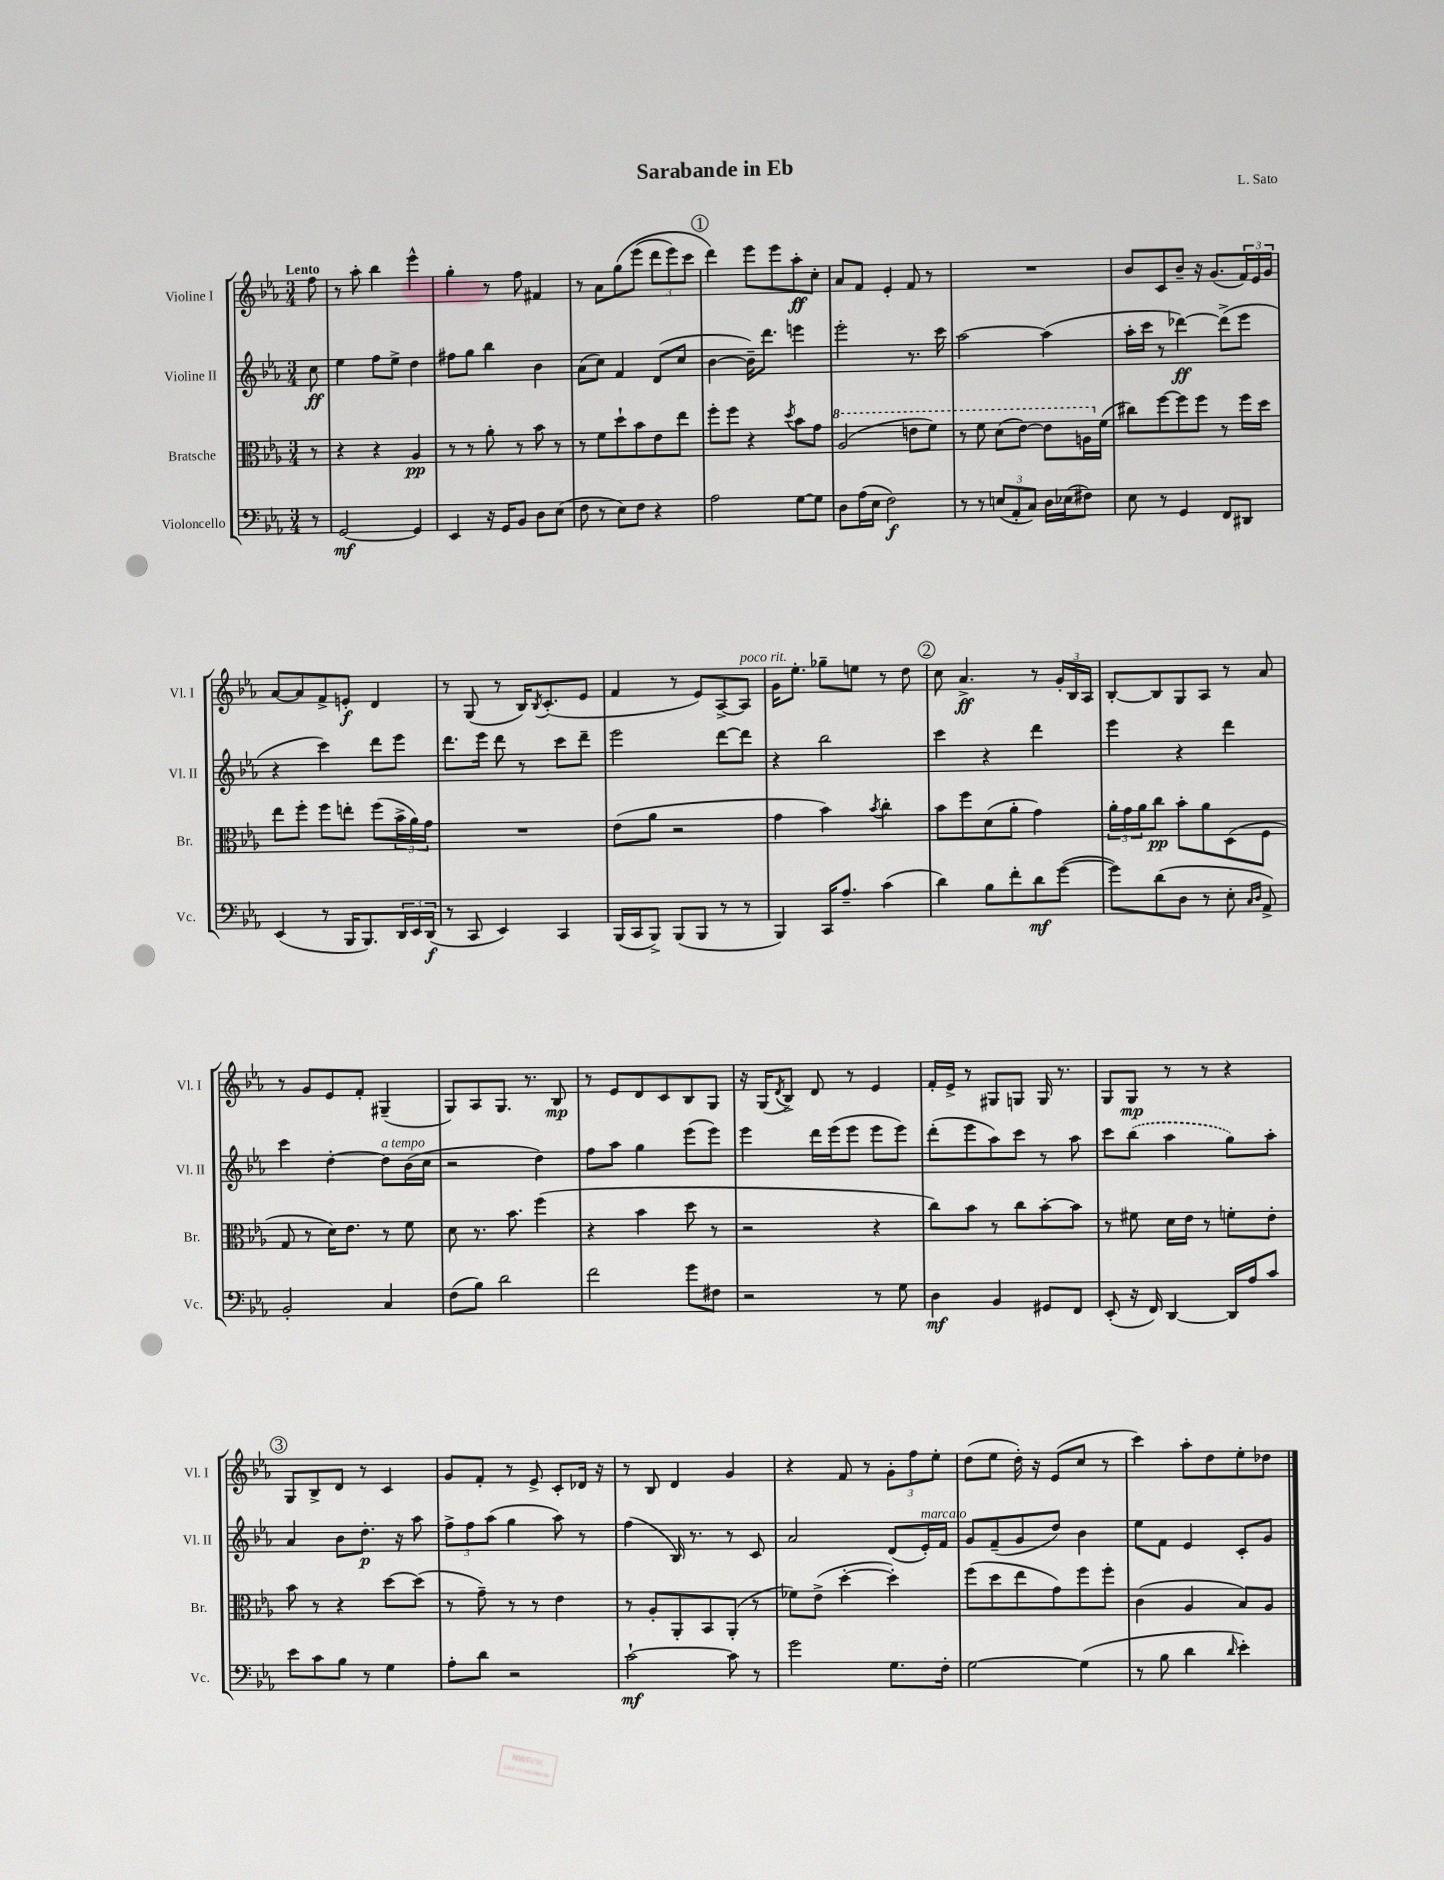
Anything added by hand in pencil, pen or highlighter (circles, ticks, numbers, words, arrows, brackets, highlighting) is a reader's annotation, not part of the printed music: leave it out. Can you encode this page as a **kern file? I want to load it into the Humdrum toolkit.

**kern	**kern	**kern	**kern
*staff4	*staff3	*staff2	*staff1
*clefF4	*clefC3	*clefG2	*clefG2
*k[b-e-a-]	*k[b-e-a-]	*k[b-e-a-]	*k[b-e-a-]
*M3/4	*M3/4	*M3/4	*M3/4
8r	8r	8cc	8ff
=	=	=	=
[2GG	4r	4ee-	8r
.	.	.	8aa-'
.	4r	8ff	4bb-
.	.	8ee-^	.
4GG]	4A-	4dd	4eee-^^
=	=	=	=
4EE-	8r	8ff#	4gg'
.	8r	8gg	.
16r	8a-'	4bb-	8r
16GG	.	.	.
8BB-	8r	.	8ff
8D	8b-	4b-	4f#
(8E-	8r	.	.
=	=	=	=
8F	8r	(8a-	8r
8r	8f	8cc)	8a-
8E-)	8dd`	4f	&(8gg
8F	8b-	.	(8eee-
4r	8e-	(8d	12ddd
.	.	.	12eee-)
.	8ee-	8cc	.
.	.	.	12ccc
=	=	=	=
2A-	8ff'	[4b-	4ddd&)
.	8ff	.	.
.	4r	16b-~])	8eee-
.	.	8.ddd	.
.	.	.	8eee-
.	8qdd	.	.
[8G	8b-	4eee	8aa-'
8G]	8g	.	8cc'
=	=	=	=
8D	(2a-	2eee-'	8a-
(16A-	.	.	8f
16E-	.	.	.
2F)	.	.	4e-'
.	8ee	8.r	8f
.	8ff)	.	8r
.	.	16ccc	.
=	=	=	=
8r	8r	[2aa-	2.r
8r	8ff	.	.
(12E	(8dd	.	.
12AA-'	.	.	.
.	[8ee-)	.	.
12C)	.	.	.
16D	8ee-]	(4aa-]	.
(16E-	.	.	.
8F#)	16a	.	.
.	(16f	.	.
=	=	=	=
8E-	8cc#)	16aa-'	8b-
.	.	16ccc	.
8r	[8ff	8r	8c
4GG	8ff]	[4ddd-)	8b-~
.	8ff	.	16r
.	.	.	(8.g
8FF	8r	(8ddd-^]	.
8DD#	16ff	8eee-	24f)
.	.	.	24e-
.	16dd	.	.
.	.	.	24g
=	=	=	=
(4EE-	8ee-	4r	[8a-
.	8ff'	.	8a-]
8r	8ff	4ccc)	8f^
16BBB-	8ee'	.	8e'
8.BBB-)	.	.	.
.	(8ff	8ddd	4d
24DD	24b-^	8eee-	.
24EE-	24a-)	.	.
(24DD	24g	.	.
=	=	=	=
8r	2.r	8.ddd	8r
8CC	.	.	(8G
.	.	16eee-	.
4EE-)	.	8ddd	8r
.	.	8r	16B-)
.	.	.	8qB-
.	.	.	(8.c'
4CC	.	8ccc	.
.	.	8ddd~	8e-
=	=	=	=
(16BBB-	(8e-	2eee-	4f
16CC	.	.	.
8BBB-^)	8a-	.	.
(8BBB-	2r	.	8r
8BBB-	.	.	8e-)
8r	.	[8ddd	[8A-^
8r	.	8ddd]	8A-]
=	=	=	=
4BBB-)	4g	4r	16g
.	.	.	8.ee-'
16CC	4b-)	2bb-	8gg-~
8.A-~	.	.	.
.	.	.	8ee
.	8qb-	.	.
(4c	4cc'	.	8r
.	.	.	8dd
=	=	=	=
4d)	8b-	4ccc	8cc
.	8ff	.	4.a-^
8B-	(8d	4r	.
8f'	8a-'	.	.
8d	4g)	4ddd	8r
([8g	.	.	24g'
.	.	.	24B-
.	.	.	24A-
=	=	=	=
8g])	24a-'	4eee-	[8B-'
.	24g	.	.
.	24a-	.	.
(8d	8cc	.	8B-]
8D	8b-'	4r	8G
8r	8a-	.	8A-
8E-'	(8D	4ddd	8r
16qqC	.	.	.
16qqD	.	.	.
8AA-^)	8F	.	8a-
=	=	=	=
2BB-'	8G	4ccc	8r
.	8r	.	8g
.	16d)	[4dd'	8e-
.	8.e-	.	.
.	.	.	8f'
4C	8r	8dd]	(4G#~
.	8f	(16b-	.
.	.	16cc	.
=	=	=	=
(8F	8d	2r	8G)
8B-)	8.r	.	8A-
2d	.	.	8.G
.	8.b-	.	.
.	.	.	8.r
.	(4ff	4dd)	.
.	.	.	8B-
=	=	=	=
2f	4r	8ff	8r
.	.	8aa-	8e-
.	4b-	4gg	8d
.	.	.	8c
8g	8dd	(8eee-	8B-
8F#	8r	8eee-)	8G
=	=	=	=
2r	2r	4eee-	16r
.	.	.	(16G
.	.	.	8qd
.	.	.	8B-^)
.	.	16ddd	8d
.	.	(16eee-	.
.	.	8eee-	8r
8r	4r	8eee-	4e-
8G	.	8eee-)	.
=	=	=	=
4D	8cc)	(8ddd'	16f'
.	.	.	16e-^
.	8b-	8eee-	8r
4BB-	8r	8aa-)	8G#
.	8cc	8ccc	8G
8GG#	[8b-'	8r	16G
.	.	.	8.r
8FF	8b-]	8aa-	.
=	=	=	=
(8EE-'	8r	8ccc	8G
16r	8f#	(8bb-	8G
16FF)	.	.	.
[4DD	16d	4aa-	8r
.	16e-	.	.
.	8r	.	8r
16DD]	8f'	8gg)	4r
16A-	.	.	.
8c	8e-'	8aa-'	.
=	=	=	=
8e-	8b-	4a-	8G
8c	8r	.	8B-^
8B-	4r	8b-	8d
8r	.	8.dd'	8r
4G	[8dd	.	4c
.	.	16r	.
.	(8dd]	8aa-	.
=	=	=	=
8A-'	8r	12ff^	8g
.	.	12ff	.
8d	8g~)	.	8f'
.	.	(12aa-	.
2r	8r	4gg	8r
.	8r	.	8e-^
.	4e-	8aa-)	8c'
.	.	8r	16d-
.	.	.	16r
=	=	=	=
[2c`	8r	(4ff	8r
.	8A-'	.	8B-
.	8AA-'	16B-)	4d
.	.	8.r	.
.	8BB-	.	.
8c]	(8AA-'	8r	4g
8r	8r	8c	.
=	=	=	=
2g	8f-)	2a-	4r
.	(8e-^	.	.
.	[4dd'	.	8f
.	.	.	8r
8.G	4dd'])	(8d	12g'
.	.	.	12ff
.	.	16e-')	.
.	.	.	12ee-'
16F'	.	16f	.
=	=	=	=
[2G	(8ff	8g	(8dd
.	8dd	(8f~	8ee-
.	8ee-	8g	16dd')
.	.	.	16r
.	8g)	8dd)	(8e-
(4G]	8ff	4b-	8cc
.	8ff'	.	8r
=	=	=	=
8r	(4c	8ee-	4ccc)
8B-	.	8f	.
4d	4A-	4e-	8aa-'
.	.	.	8dd
16qqd	.	.	.
4e-')	8B-)	8c'	8ee-'
.	8A-	8g	8dd-
==	==	==	==
*-	*-	*-	*-
